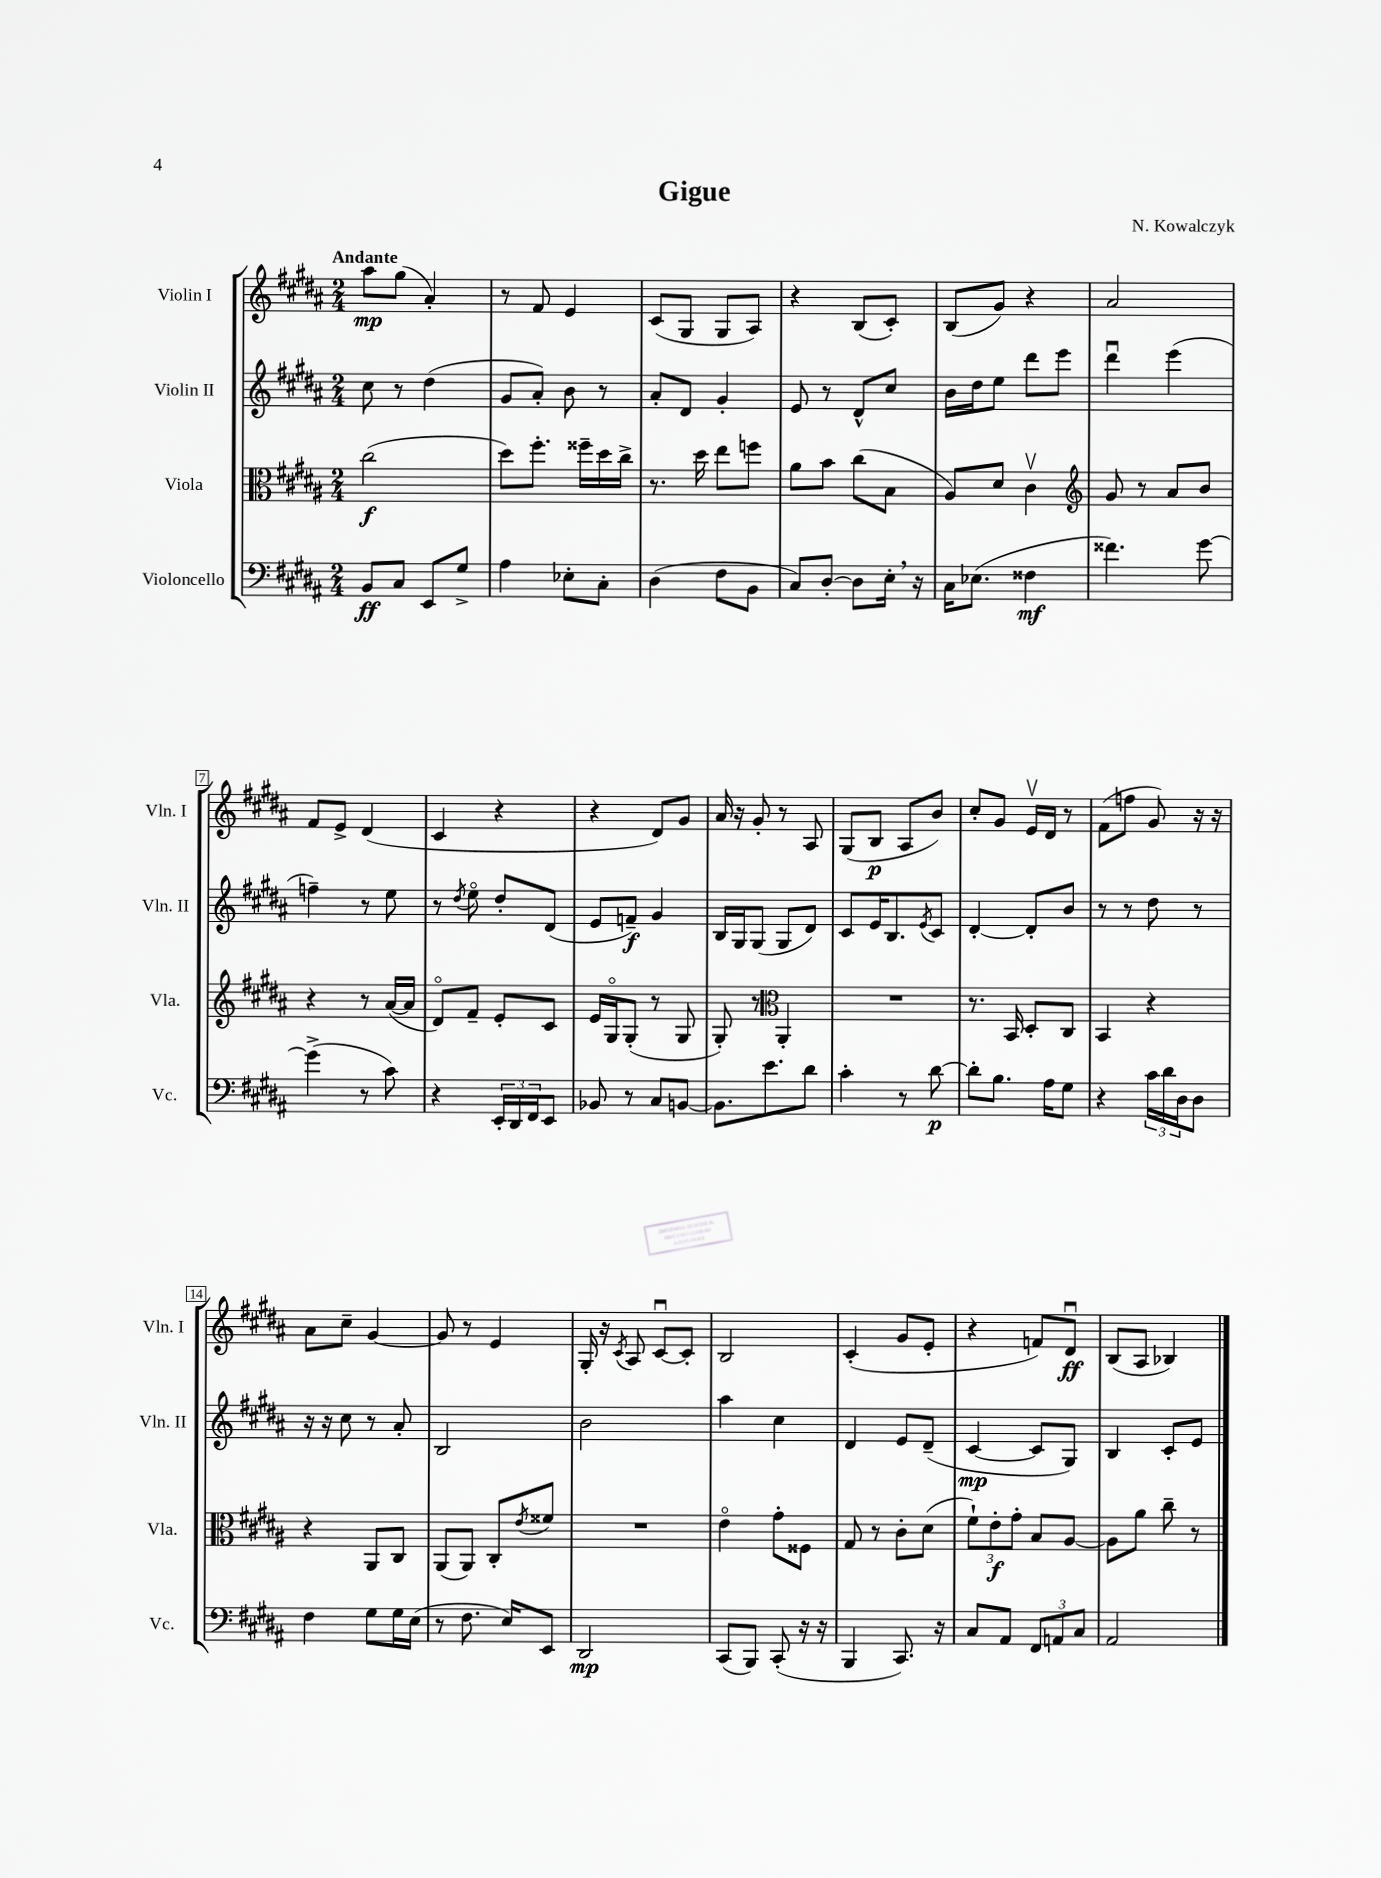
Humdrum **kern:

**kern	**kern	**kern	**kern
*staff4	*staff3	*staff2	*staff1
*clefF4	*clefC3	*clefG2	*clefG2
*k[f#c#g#d#a#]	*k[f#c#g#d#a#]	*k[f#c#g#d#a#]	*k[f#c#g#d#a#]
*M2/4	*M2/4	*M2/4	*M2/4
8BB	(2cc#	8cc#	8aa#
8C#	.	8r	(8gg#
8EE	.	(4dd#	4a#')
8G#^	.	.	.
=	=	=	=
4A#	8dd#)	8g#	8r
.	8.ff#'	8a#')	8f#
8E-'	.	8b	4e
.	16ff##~	.	.
8C#'	16dd#	8r	.
.	16cc#^	.	.
=	=	=	=
(4D#	8.r	8a#'	(8c#
.	.	8d#	8G#
.	16dd#	.	.
8F#	8ee	4g#'	8G#
8BB	8ff	.	8A#)
=	=	=	=
8C#)	8a#	8e	4r
[8D#'	8b	8r	.
8D#]	(8cc#	8d#^^	(8B
16E'	8B	8cc#	8c#')
16r	.	.	.
=	=	=	=
16C#	8A#)	16b	(8B
(8.E-	.	16dd#	.
.	8d#	8ee	8g#)
4F##	4c#v	8ddd#	4r
.	.	8eee	.
=	=	=	=
*	*clefG2	*	*
4.f##)	8g#	4ddd#u	2a#
.	8r	.	.
.	8a#	(4eee	.
[8g#	8b	.	.
=	=	=	=
(4g#^]	4r	4ff~)	8f#
.	.	.	8e^
8r	8r	8r	(4d#
8c#)	([16a#	8ee	.
.	16a#]	.	.
=	=	=	=
4r	8d#o)	8r	4c#
.	.	8qdd#	.
.	8f#~	8eeo	.
24EE'	8e'	8dd#'	4r
24DD#	.	.	.
24FF#	.	.	.
8EE	8c#	(8d#	.
=	=	=	=
8BB-	16e	8e	4r
.	16G#o	.	.
8r	(8G#'	8f~)	.
8C#	8r	4g#	8d#)
[8BB	8G#	.	8g#
=	=	=	=
8.BB]	8G#')	16B	16a#
.	.	16G#	16r
.	8r	(8G#	8g#'
8.e	.	.	.
*	*clefC3	*	*
.	4AA#'	8G#	8r
8d#	.	8d#)	8A#
=	=	=	=
4c#'	2r	8c#	(8G#
.	.	16e	8B
.	.	8.B	.
8r	.	.	8A#
.	.	8qe	.
[8d#	.	8c#	8b)
=	=	=	=
8d#']	8.r	[4d#'	8cc#'
8.B	.	.	8g#
.	16BB	.	.
.	8D#'	8d#']	16ev
16A#	.	.	16d#
8G#	8C#	8b	8r
=	=	=	=
4r	4BB	8r	(8f#
.	.	8r	8ff
24c#	4r	8dd#	8g#)
24d#	.	.	.
24D#	.	.	.
8D#	.	8r	16r
.	.	.	16r
=	=	=	=
4F#	4r	16r	8a#
.	.	16r	.
.	.	8cc#	8cc#~
8G#	8AA#	8r	[4g#
16G#	8C#	8a#'	.
(16E	.	.	.
=	=	=	=
8r	(8AA#	2B	8g#]
8.F#	8AA#)	.	8r
.	8C#'	.	4e
16E)	.	.	.
.	8qe	.	.
8EE	8f##	.	.
=	=	=	=
2DD#	2r	2b	16G#'
.	.	.	16r
.	.	.	8qc#
.	.	.	8A#
.	.	.	[8c#u
.	.	.	8c#']
=	=	=	=
(8CC#	4eo	4aa#	2B
8BBB)	.	.	.
(8CC#'	8g#'	4cc#	.
16r	8F##	.	.
16r	.	.	.
=	=	=	=
4BBB	8G#	4d#	(4c#'
.	8r	.	.
8.CC#)	8c#'	8e	8g#
.	(8d#	(8d#~	8e'
16r	.	.	.
=	=	=	=
8C#	12f#`)	[4c#	4r
.	12e'	.	.
8AA#	.	.	.
.	12g#'	.	.
12FF#	8B	8c#]	8f)
12AA	.	.	.
.	[8A#	8G#)	8d#u
12C#	.	.	.
=	=	=	=
2AA#	8A#]	4B	(8B
.	8a#	.	8A#
.	8cc#~	8c#'	4B-)
.	8r	8e	.
==	==	==	==
*-	*-	*-	*-
